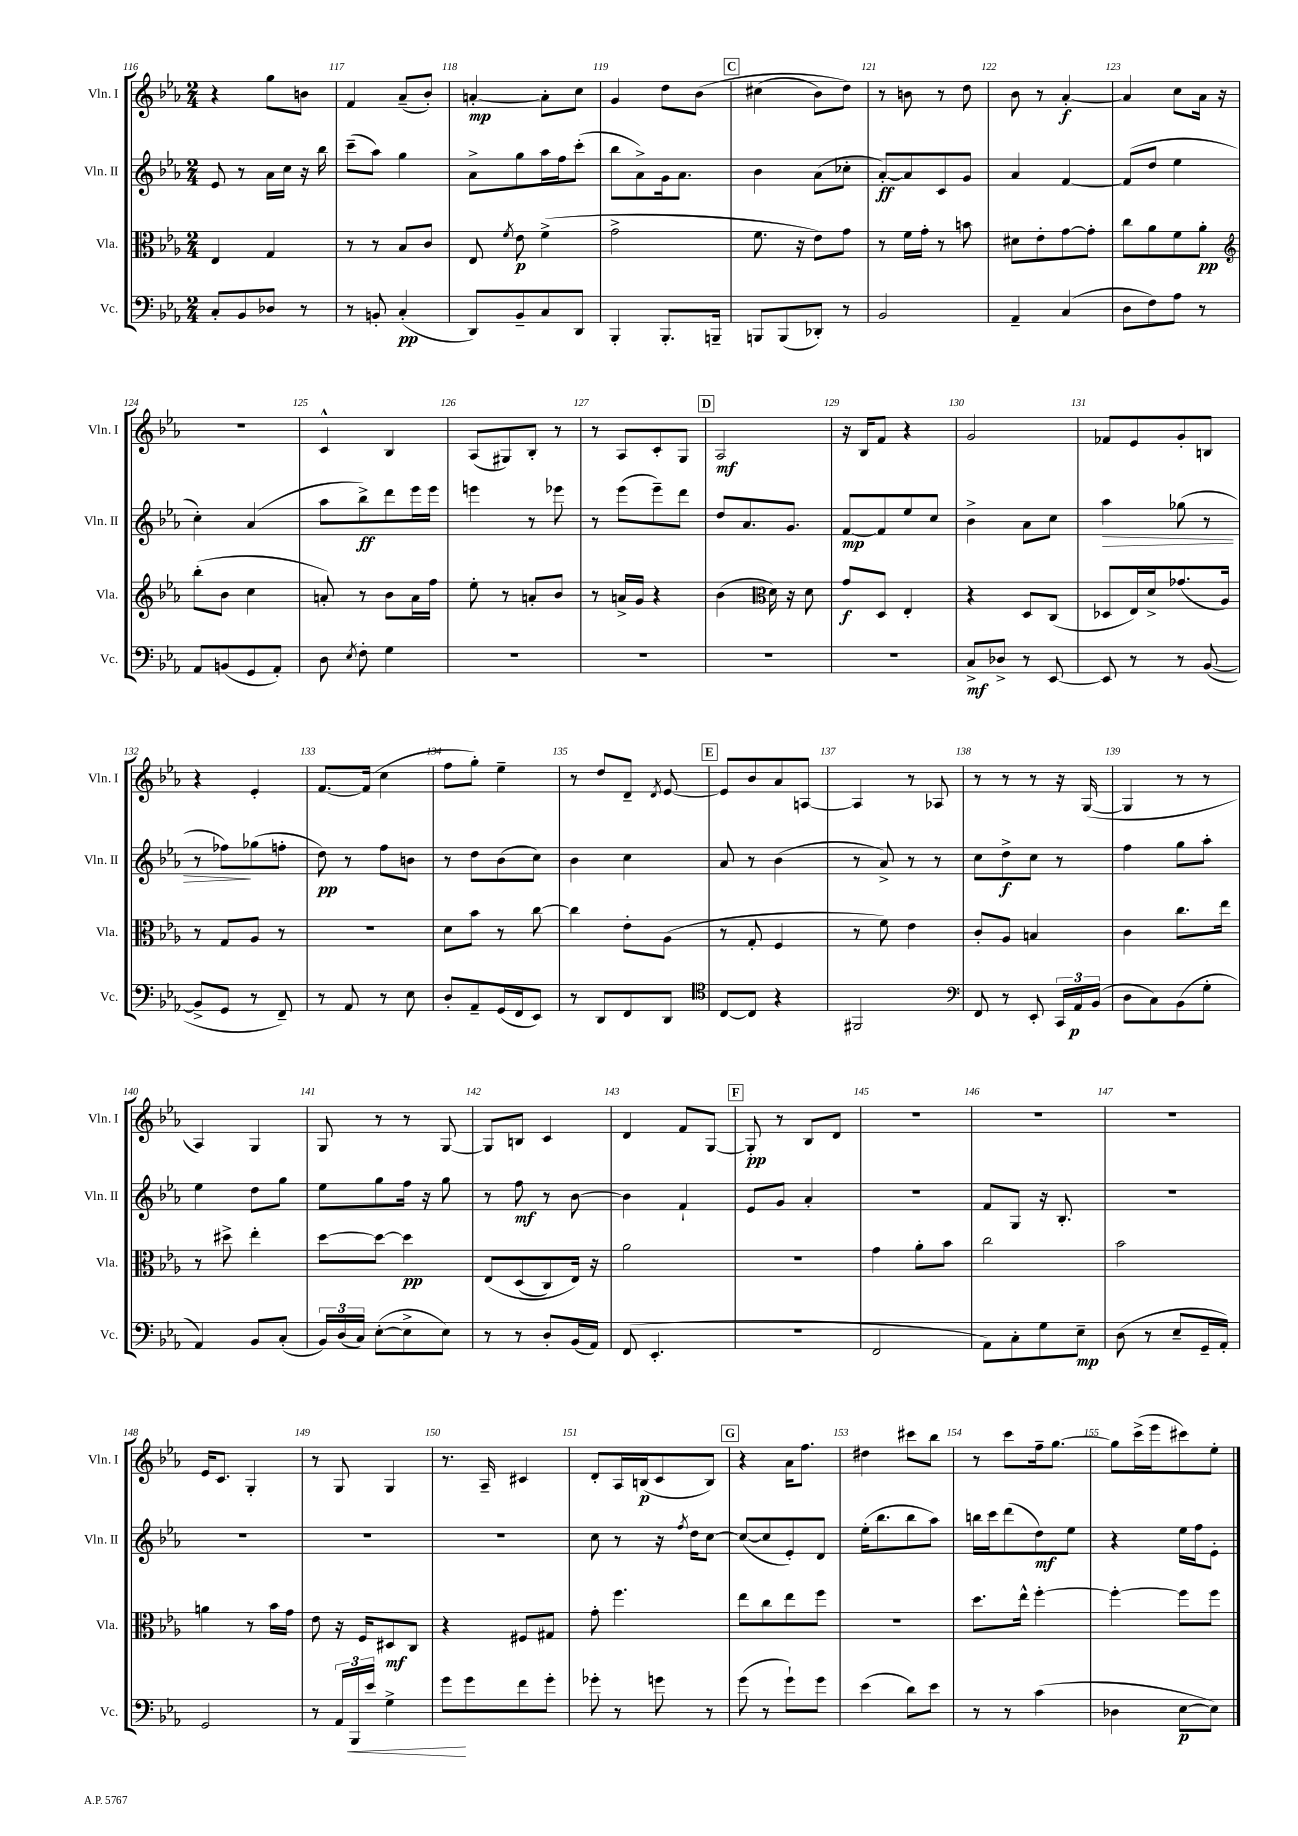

**kern	**kern	**kern	**kern
*staff4	*staff3	*staff2	*staff1
*clefF4	*clefC3	*clefG2	*clefG2
*k[b-e-a-]	*k[b-e-a-]	*k[b-e-a-]	*k[b-e-a-]
*M2/4	*M2/4	*M2/4	*M2/4
8C'/L	4E-/	8e-/	4r
8BB-/	.	8r	.
8D-/J	4G/	16a-\LL	8gg\L
.	.	16cc\JJ	.
8r	.	16r	8b\J
.	.	16bb-\	.
=	=	=	=
8r	8r	(8ccc~\L	4f/
8BB'/	8r	8aa-\J)	.
(4C'/	8B-/L	4gg\	(8a-~/L
.	8c/J	.	8b-'/J)
=	=	=	=
8DD/L)	8E-/	8a-^\L	[4a'/
.	8qf/	.	.
8BB-~/	8e-\	8gg\	.
8C/	(4f^\	16aa-\L	8a'\]L
.	.	16ff\J	.
8DD/J	.	(8ccc'\J	8cc\J
=	=	=	=
4BBB-'/	2g^\	8bb-\L	4g/
.	.	8a-^\)	.
8.BBB-'/L	.	16g\k	8dd\L
.	.	8.a-\J	.
.	.	.	&(8b-\J
16BBB~/Jk	.	.	.
=	=	=	=
8BBB/L	8.f\	4b-\	(4cc#\
(8BBB/	.	.	.
.	16r	.	.
8DD-'/J)	8e-\L)	(8a-\L	8b-\L)
8r	8g\J	8cc-'\J	8dd\J&)
=	=	=	=
2BB-/	8r	[8a-'/L)	8r
.	16f\LL	8a-/]	8b\
.	16g'\JJ	.	.
.	8r	8c/	8r
.	8b\	8g/J	8dd\
=	=	=	=
4AA-~/	8d#\L	4a-/	8b-\
.	8e-'\	.	8r
(4C/	[8g\	[4f/	[4a-'/
.	8g'\]J	.	.
=	=	=	=
8D\L	8cc\L	(8f/]L	4a-/]
8F\)	8a-\	8dd/J	.
8A-\J	8f\	4ee-\	8cc\L
8r	8a-'\J	.	16a-\Jk
.	.	.	16r
=	=	=	=
*	*clefG2	*	*
8AA-/L	(8bb-'\L	4cc'\)	2r
(8BB/	8b-\J	.	.
8GG/	4cc\	(4a-/	.
8AA-'/J)	.	.	.
=	=	=	=
8D\	8a'/)	8aa-\L	4c^^/
8qE-/	.	.	.
8F'\	8r	8bb-^\)	.
4G\	8b-\L	8ddd\	4B-/
.	16a\L	16eee-\L	.
.	16ff\JJ	16eee-\JJ	.
=	=	=	=
2r	8ee-'\	4eee\	(8A-/L
.	8r	.	8G#/)
.	8a'/L	8r	8B-'/J
.	8b-/J	8eee-\	8r
=	=	=	=
2r	8r	8r	8r
.	16a^/LL	(8eee-\L	8A-/L
.	16g/JJ	.	.
.	4r	8eee-~\)	8c'/
.	.	8ddd\J	8G/J
=	=	=	=
2r	(4b-\	8dd/L	2A-/
.	.	8.a-/	.
*	*clefC3	*	*
.	16d\)	.	.
.	16r	8.g/J	.
.	8d\	.	.
=	=	=	=
2r	8g/L	[8f/L	16r
.	.	.	16B-/LK
.	8D/J	8f/]	8f/J
.	4E-'/	8ee-/	4r
.	.	8cc/J	.
=	=	=	=
8C^/L	4r	4b-^\	2g/
8D-^/J	.	.	.
8r	8D/L	8a-\L	.
[8EE-/	(8C/J	8cc\J	.
=	=	=	=
8EE-/]	8D-/L	4aa-\	8f-/L
8r	16E-/L)	.	8e-/
.	16d^/J	.	.
8r	(8.g-/	(8gg-\	8g'/
([8BB-/	.	8r	8B/J
.	16A-/Jk)	.	.
=	=	=	=
8BB-^/]L	8r	8r	4r
8GG/J	8G/L	8ff-\L)	.
8r	8A-/J	(8gg-\	4e-'/
8FF~/)	8r	8ff'\J	.
=	=	=	=
8r	2r	8dd\)	[8.f/L
8AA-/	.	8r	.
.	.	.	(16f/]Jk
8r	.	8ff\L	4cc\
8E-\	.	8b\J	.
=	=	=	=
8D'/L	8d\L	8r	8ff\L
8AA-~/	8b-\J	8dd\L	8gg'\J)
(16GG/L	8r	(8b-\	4ee-~\
16FF/J	.	.	.
8EE-/J)	[8cc\	8cc\J)	.
=	=	=	=
8r	4cc\]	4b-\	8r
8DD/L	.	.	8dd/L
8FF/	8e-'\L	4cc\	8d~/J
.	.	.	8qd/
8DD/J	(8A-\J	.	[8e-/
=	=	=	=
*clefC4	*	*	*
[8C/L	8r	8a-/	8e-/]L
8C/]J	8G'/	8r	8b-/
4r	4F/	(4b-\	8a-/
.	.	.	[8A/J
=	=	=	=
2FF#/	8r	8r	4A/]
.	8f\)	8a-^/)	.
.	4e-\	8r	8r
.	.	8r	8A-/
=	=	=	=
*clefF4	*	*	*
8FF/	8c'/L	8cc\L	8r
8r	8A-/J	8dd^\	8r
8EE-'/	4B/	8cc\J	8r
24CC/LL	.	8r	16r
24AA-/	.	.	.
.	.	.	([16G/
(24BB-/JJ	.	.	.
=	=	=	=
8D\L	4c\	4ff\	4G/]
8C\)	.	.	.
(8BB-\	8.cc\L	8gg\L	8r
8G'\J	.	8aa-'\J	8r
.	16ee-\Jk	.	.
=	=	=	=
4AA-/)	8r	4ee-\	4A-/)
.	8dd#^\	.	.
8BB-/L	4ee-'\	8dd\L	4G/
(8C'/J	.	8gg\J	.
=	=	=	=
24BB-/LL)	[8dd\L	8ee-\L	8G/
(24D/	.	.	.
24C/JJ)	.	.	.
([8E-'\L	8dd\_J	8gg\	8r
8E-^\]	4dd\]	16ff\Jk	8r
.	.	16r	.
8E-\J)	.	8gg\	[8G/
=	=	=	=
8r	&(8E-/L	8r	8G/]L
8r	(8D/	8ff\	8B/J
8D'/L	8C/)	8r	4c/
(16BB-/L	16E-/Jk&)	[8b-\	.
16AA-/JJ)	16r	.	.
=	=	=	=
(8FF/	2a-\	4b-\]	4d/
4.EE-'/	.	.	.
.	.	4f`/	8f/L
.	.	.	[8G/J
=	=	=	=
2r	2r	8e-/L	8G'/]
.	.	8g/J	8r
.	.	4a-'/	8B-/L
.	.	.	8d/J
=	=	=	=
2FF/	4g\	2r	2r
.	8a-'\L	.	.
.	8b-\J	.	.
=	=	=	=
8AA-\L)	2cc\	8f/L	2r
8C'\	.	8G/J	.
8G\	.	16r	.
.	.	8.B-'/	.
8E-~\J	.	.	.
=	=	=	=
(8D\	2b-\	2r	2r
8r	.	.	.
8E-~/L	.	.	.
16GG~/L	.	.	.
16AA-'/JJ)	.	.	.
=	=	=	=
2GG/	4a\	2r	16e-/LK
.	.	.	8.c/J
.	8r	.	4G'/
.	16b-\LL	.	.
.	16g\JJ	.	.
=	=	=	=
8r	8e-\	2r	8r
24AA-/LL	16r	.	8G/
24BBB-/	.	.	.
.	16F/LK	.	.
24e-/JJ	.	.	.
4G^\	8D#/	.	4G/
.	8C/J	.	.
=	=	=	=
8g\L	4r	2r	8.r
8g\	.	.	.
.	.	.	16A-~/
8f\	8F#/L	.	4c#/
8g'\J	8G#/J	.	.
=	=	=	=
8g-'\	8g'\	8cc\	8d'/L
8r	4.ff\	8r	16A-/L
.	.	.	(16B/J
8g\	.	16r	8c/
.	.	8qff/	.
.	.	16dd\LK	.
8r	.	[8cc\J	8B/J)
=	=	=	=
(8g\	8ee-\L	(8cc/_L	4r
8r	8cc\	8cc/]	.
8g`\L)	8ee-\	8e-'/)	16a-\LK
.	.	.	8.ff\J
8g\J	8ff\J	8d/J	.
=	=	=	=
(4e-\	2r	(16ee-'\LK	4dd#\
.	.	8.bb-\	.
8d\L)	.	8bb-\	8ccc#\L
8e-\J	.	8aa-\J)	8bb-\J
=	=	=	=
8r	8.dd\L	16bb\LL	8r
.	.	16ccc\J	.
8r	.	(8ddd\	8ccc\L
.	16ee-^^\Jk	.	.
(4c\	[4ff'\	8dd\)	16ff~\k
.	.	.	[8.gg\J
.	.	8ee-\J	.
=	=	=	=
4D-\	4ff'\_	4r	8gg\]L
.	.	.	(16ccc^\L
.	.	.	16eee-\J
[8E-\L	8ff\]L	16ee-\LL	8ccc#\)
.	.	16ff\J	.
8E-\]J)	8ff\J	8e-'\J	8ee-'\J
==	==	==	==
*-	*-	*-	*-
